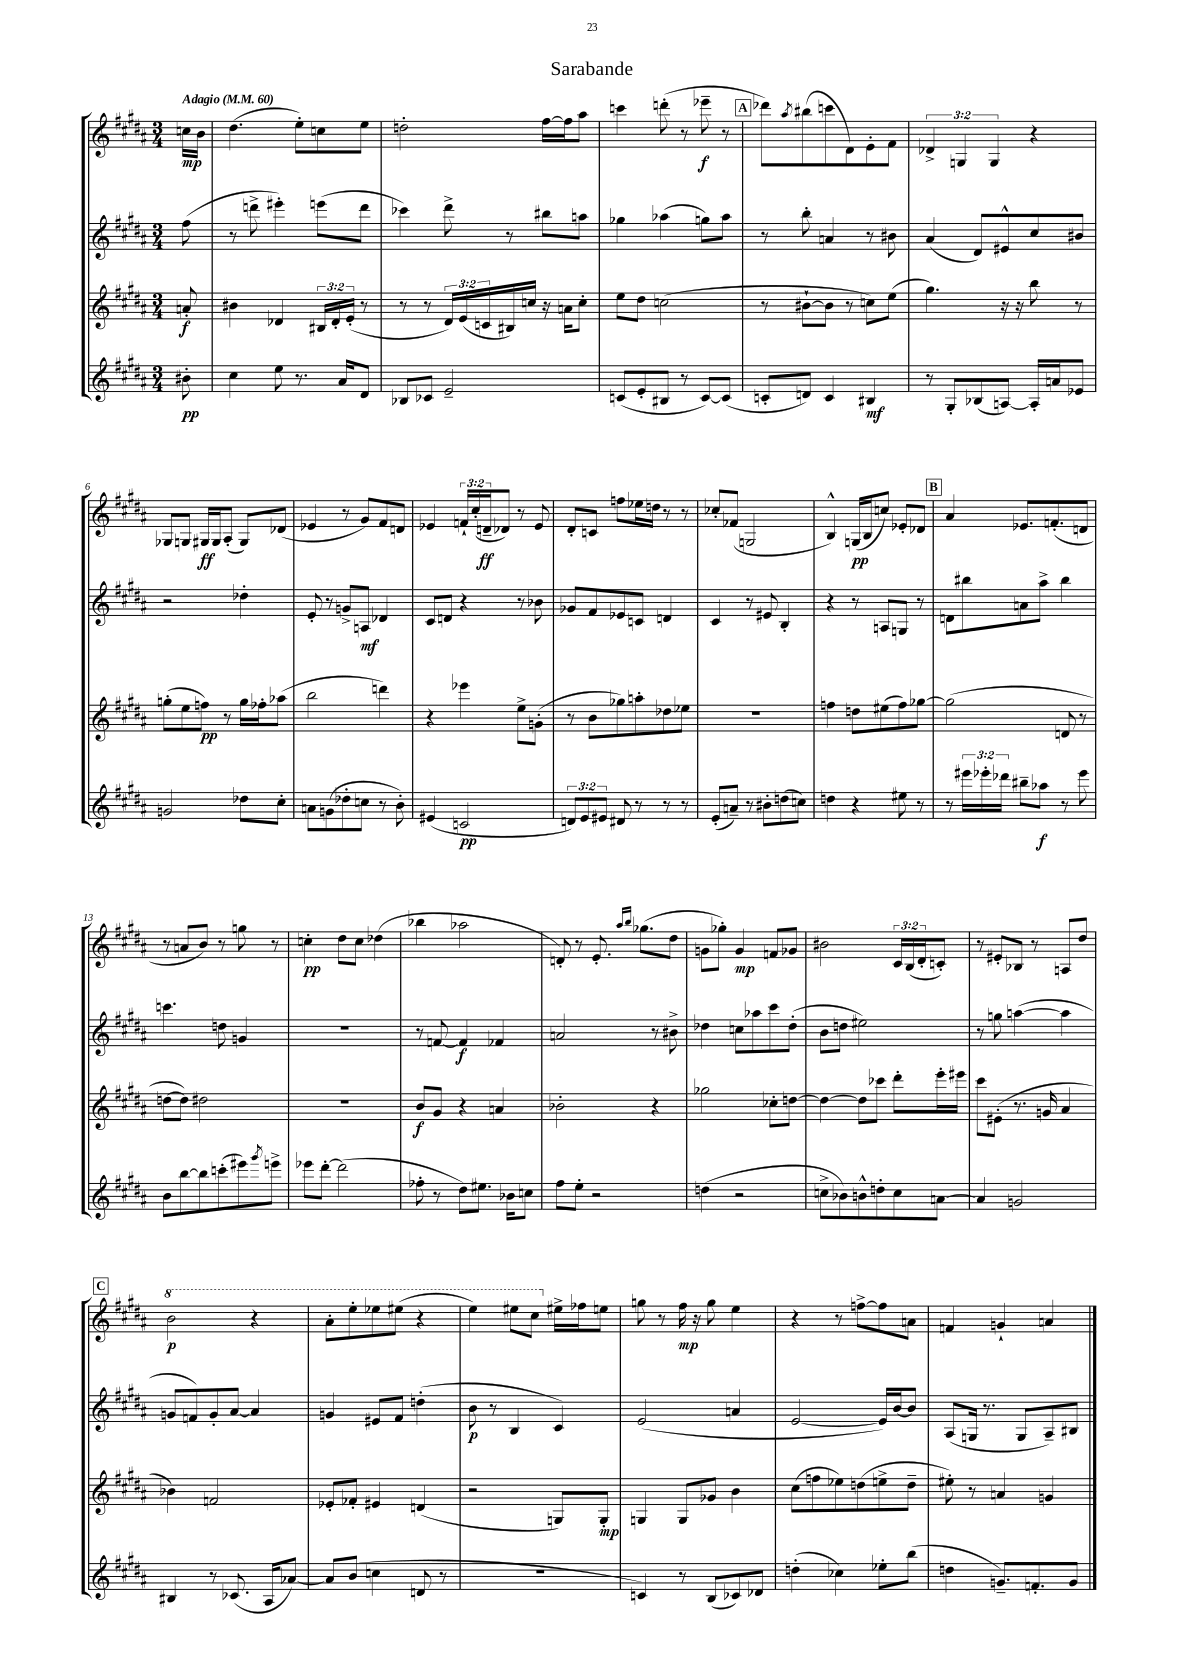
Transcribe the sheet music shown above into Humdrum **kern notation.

**kern	**kern	**kern	**kern
*staff4	*staff3	*staff2	*staff1
*clefG2	*clefG2	*clefG2	*clefG2
*k[f#c#g#d#a#]	*k[f#c#g#d#a#]	*k[f#c#g#d#a#]	*k[f#c#g#d#a#]
*M3/4	*M3/4	*M3/4	*M3/4
*MM60	*MM60	*MM60	*MM60
8b#'	8a'	(8ff#	16cc
.	.	.	16b
=	=	=	=
4cc#	4b#	8r	(4.dd#
.	.	8ddd^	.
8ee	4d-	4eee#')	.
8.r	.	.	8ee')
.	24B#	(8eee	8cc
.	24d-'	.	.
16a#	.	.	.
.	(24e'	.	.
8d#	8r	8ddd	8ee
=	=	=	=
8B-	8r	4ccc-)	2dd'
8c-	8r	.	.
2e~	24d#)	8ddd#^	.
.	(24e	.	.
.	24c	.	.
.	16B#)	8r	.
.	16cc	.	.
.	16r	8bb#	[16ff#
.	16a	.	16ff#]
.	8cc'	8aa	8aa#
=	=	=	=
(8c	8ee	4gg-	4ccc
8e'	8dd#	.	.
8B#	(2cc	(4aa-	(8ddd'
8r	.	.	8r
[8c)	.	8gg)	8eee-~
(8c]	.	8aa-	8r
=	=	=	=
8c'	8r	8r	8ddd-)
.	.	.	8qaa#
8d)	[8b#`	8bb'	(8bb#
4c	8b#]	4a	8ccc
.	8r	.	8d#)
4B#	8cc)	8r	8e'
.	(8ee	8b#	8f#
=	=	=	=
8r	4.gg#)	(4a#	6d-^
8G#'	.	.	.
.	.	.	6G
(8B-	.	8d#)	.
.	.	.	6G
[8A)	16r	8e#^^	.
.	16r	.	.
16A']	8bb	8cc#	4r
16a	.	.	.
8e-	8r	8b#	.
=	=	=	=
2g	(8gg'	2r	8G-
.	8ee	.	8G
.	8ff)	.	16G#
.	.	.	16G#
.	8r	.	(8A#'
8dd-	16gg	4dd-'	8G#)
.	16ff-'	.	.
8cc#'	(8aa-	.	(8d-
=	=	=	=
8a	2bb	8e'	4e-
(8g	.	8r	.
8dd-'	.	8g^	8r
8cc	.	8A	8g#)
8r	4ddd)	4d-	8f#
8b')	.	.	8d
=	=	=	=
(4e#	4r	8c#	4e-
.	.	8d	.
2c	4eee-	4r	24f`
.	.	.	(24cc#'
.	.	.	24d~
.	.	.	8d-)
.	8ee^	8r	8r
.	(8g'	8b-	8e-
=	=	=	=
12d)	8r	8g-	8d#'
12e	.	.	.
.	8b	8f#	8c
12e#	.	.	.
8d#	8gg-)	8e-	8ff
8r	8aa'	8c	16ee-
.	.	.	16dd
8r	8dd-	4d	8r
8r	8ee-	.	8r
=	=	=	=
(8e'	2.r	4c#	8cc-'
8a~)	.	.	(8f-
8r	.	8r	2G
8b#'	.	8e#	.
(8dd	.	4B'	.
8cc)	.	.	.
=	=	=	=
4dd	4ff	4r	4B^^)
4r	8dd	8r	(16G
.	.	.	16B
.	(8ee#	8A	8cc)
8ee#	8ff)	8G	8e-'
8r	[8gg-	8r	8d-
=	=	=	=
8r	(2gg-]	8d	4a#
24eee#	.	8bb#	.
24eee-'	.	.	.
24ddd-	.	.	.
8bb#~	.	8a	8.e-
8aa-	.	8aa#^	.
.	.	.	(8.f'
8r	8d	4bb#	.
8eee-	8r	.	8d
=	=	=	=
8b	[8dd	4.ccc	8r
[8bb	8dd])	.	8a
8bb]	2dd#	.	8b)
(8ccc'	.	8dd	8r
8eee#)	.	4g	8gg
8qggg#	.	.	.
8eee^	.	.	8r
=	=	=	=
8eee-	2.r	2.r	4cc'
[8ddd#'	.	.	.
(2ddd#]	.	.	8dd#
.	.	.	8cc
.	.	.	(4dd-
=	=	=	=
8ff-'	8b	8r	4bb-
8r	8g#	[8f	.
8dd#)	4r	4f]	2aa-
8.ee#	.	.	.
.	4a	4f-	.
16b-	.	.	.
8cc	.	.	.
=	=	=	=
8ff#	2b-'	2a	8d')
8ee'	.	.	8r
2r	.	.	8.e'
.	.	.	16qqaa#
.	.	.	16qqbb
.	.	.	(8.gg-
.	4r	8r	.
.	.	8b#^	8dd#
=	=	=	=
(4dd	2gg-	4dd-	8g
.	.	.	8gg-')
2r	.	8cc	4g
.	.	8aa-	.
.	8cc-'	8ccc#	8f
.	[8dd	(8dd-'	8g-
=	=	=	=
8cc^	4dd_	8b	2b#
8b-)	.	8dd	.
8b^^	8dd]	2ee#)	.
8dd'	8ccc-	.	.
8cc	8ddd#'	.	24c#
.	.	.	(24B
.	.	.	24d#'
[8a	16eee'	.	8c')
.	16eee#	.	.
=	=	=	=
4a]	8ccc#	8r	8r
.	(8e#'	8gg	8e#'
2g	8.r	([4aa	8B-
.	.	.	8r
.	16g	.	.
.	4a#	4aa]	8A
.	.	.	8dd#
=	=	=	=
4B#	4b-)	8g	2bb
.	.	8f)	.
8r	2f	8g'	.
(8.c-	.	[8a#	.
.	.	4a#]	4r
16A#	.	.	.
[8a-)	.	.	.
=	=	=	=
8a-]	8e-'	4g	8aa#'
(8b	8f-'	.	8eee'
4cc	4e#	8e#	8eee-
.	.	8f#	(8eee#
8d	(4d	(4dd'	4r
8r	.	.	.
=	=	=	=
2.r	2r	8b	4eee)
.	.	8r	.
.	.	4B	8eee#
.	.	.	8ccc#
.	8G)	4c#)	16ee#^
.	.	.	16ff-
.	8G'	.	8ee
=	=	=	=
4c)	4G	(2e	8gg
.	.	.	8r
8r	8G	.	16ff#
.	.	.	16r
(8B	8g-	.	8gg
8c-)	4b	4a	4ee
8d-	.	.	.
=	=	=	=
(4dd'	(8cc#	[2e	4r
.	8ff	.	.
4cc-)	8ee-)	.	8r
.	(8dd	.	[8ff^
8ee-'	8ee^	16e])	8ff]
.	.	[16b	.
(8bb	8dd~	8b]	8a
=	=	=	=
4dd	8ee#')	(8A#	4f
.	8r	16G	.
.	.	8.r	.
8.g~)	4a	.	4g`
.	.	8G	.
8.f'	.	.	.
.	4g	8A#~)	4a
8g	.	8B#	.
==	==	==	==
*-	*-	*-	*-
